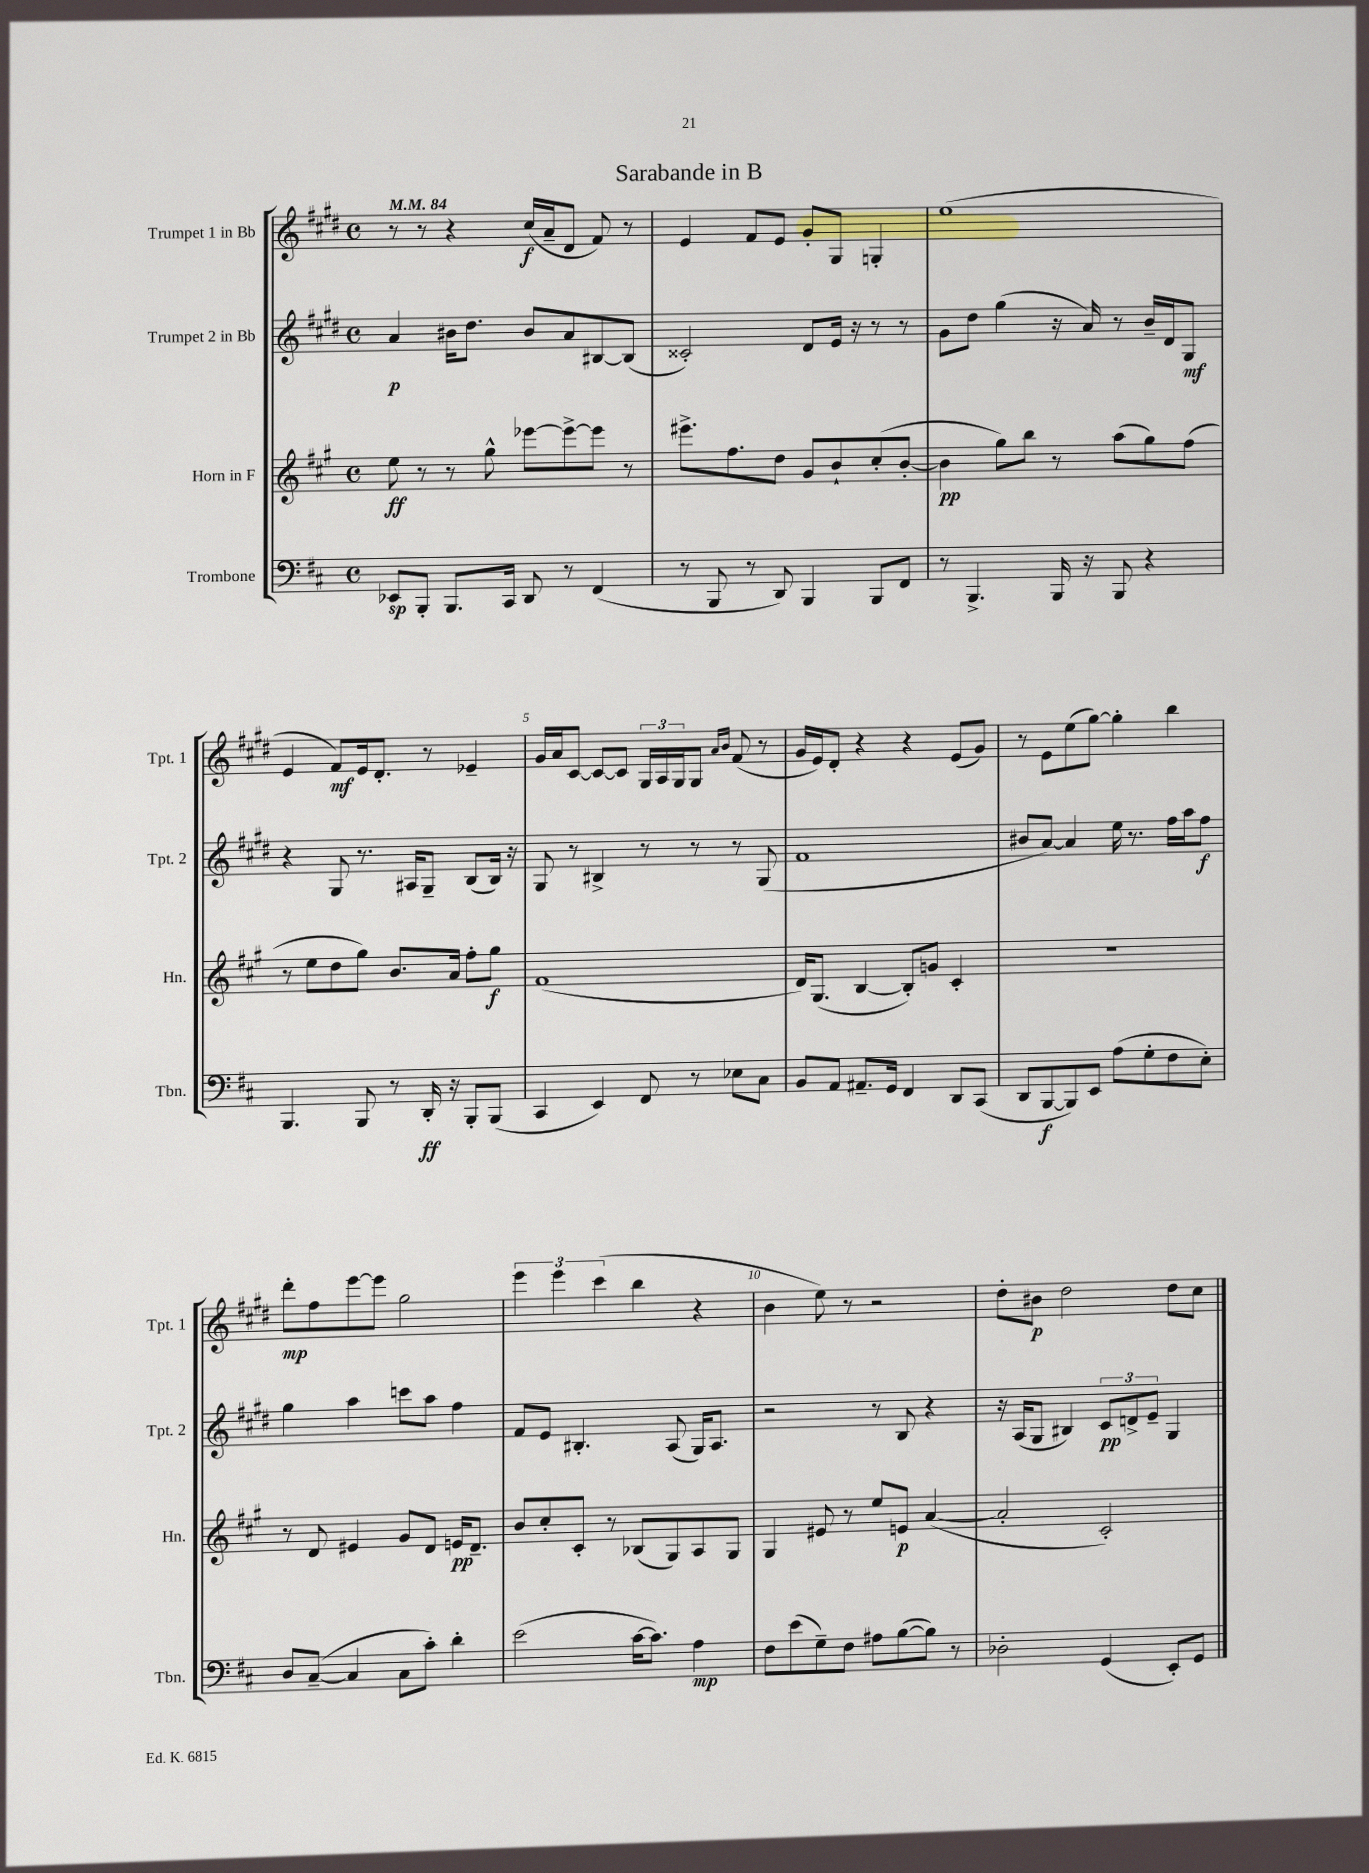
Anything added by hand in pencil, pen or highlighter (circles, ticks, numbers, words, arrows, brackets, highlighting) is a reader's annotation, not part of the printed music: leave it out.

**kern	**dynam	**kern	**dynam	**kern	**dynam	**kern	**dynam
*part4	*part4	*part3	*part3	*part2	*part2	*part1	*part1
*staff4	*staff4	*staff3	*staff3	*staff2	*staff2	*staff1	*staff1
*I"Trombone	*	*I"Horn in F	*	*I"Trumpet 2 in Bb	*	*I"Trumpet 1 in Bb	*
*I'Tbn.	*	*I'Hn.	*	*I'Tpt. 2	*	*I'Tpt. 1	*
*clefF4	*	*clefG2	*	*clefG2	*	*clefG2	*
*k[f#c#]	*	*k[f#c#g#]	*	*k[f#c#g#d#]	*	*k[f#c#g#d#]	*
*M4/4	*	*M4/4	*	*M4/4	*	*M4/4	*
*met(c)	*	*met(c)	*	*met(c)	*	*met(c)	*
*MM84	*	*MM84	*	*MM84	*	*MM84	*
=1	=1	=1	=1	=1	=1	=1	=1
8EE-X/L	sp	8ee\	ff	4a/	p	8r	.
8BBB'/J	.	8r	.	.	.	8r	.
8.BBB/L	.	8r	.	16b#X\KL	.	4r	.
.	.	.	.	8.dd#\J	.	.	.
.	.	8gg#^^\	.	.	.	.	.
16CC#/Jk	.	.	.	.	.	.	.
8DD/	.	[8eee-X\L	.	8b#/L	.	(16cc#/LL	f
.	.	.	.	.	.	16a~/J	.
8r	.	8eee-^\_	.	8a/	.	8d#/J	.
(4FF#/	.	8eee-\J]	.	[8B#X/	.	8f#/)	.
.	.	8r	.	(8B#/J]	.	8r	.
=2	=2	=2	=2	=2	=2	=2	=2
8r	.	8.eee#X^\L	.	2c##X'/)	.	4e/	.
8BBB/	.	.	.	.	.	.	.
.	.	8.ff#\	.	.	.	.	.
8r	.	.	.	.	.	8f#/L	.
8DD/)	.	8dd\J	.	.	.	8e/J	.
4BBB/	.	8g#/L	.	8d#/L	.	8g#'/L	.
.	.	8b`/	.	16e/Jk	.	8G#/J	.
.	.	.	.	16r	.	.	.
8BBB/L	.	(8cc#'/	.	8r	.	4Gn'/	.
8FF#/J	.	[8b'/J	.	8r	.	.	.
=3	=3	=3	=3	=3	=3	=3	=3
8r	.	4b\]	pp	8g#\L	.	(1ee	.
4.BBB^/	.	.	.	8dd#\J	.	.	.
.	.	8gg#\L)	.	(4gg#\	.	.	.
.	.	8bb\J	.	.	.	.	.
16BBB/	.	8r	.	16r	.	.	.
16r	.	.	.	16a/)	.	.	.
8BBB/	.	(8aa\L	.	8r	.	.	.
4r	.	8gg#\)	.	16b~/LL	.	.	.
.	.	.	.	16d#/J	.	.	.
.	.	(8ff#\J	.	8G#/J	mf	.	.
!!LO:LB:g=z
=4	=4	=4	=4	=4	=4	=4	=4
4.BBB/	.	8r	.	4r	.	4e/	.
.	.	8ee\L	.	.	.	.	.
.	.	8dd\	.	8G#/	.	8f#/L)	mf
8BBB/	.	8gg#\J)	.	8.r	.	16e/k	.
.	.	.	.	.	.	8.d#'/J	.
8r	.	8.b/L	.	.	.	.	.
.	.	.	.	16A#X/KL	.	.	.
16DD'/	ff	.	.	8G#~/J	.	8r	.
16r	.	16a/Jk	.	.	.	.	.
8BBB'/L	.	8ff#'\L	.	(8B/L	.	4e-X~/	.
(8BBB/J	.	8gg#\J	f	16B/Jk)	.	.	.
.	.	.	.	16r	.	.	.
=5	=5	=5	=5	=5	=5	=5	=5
4CC#/	.	(1f#	.	8G#/	.	16g#/LL	.
.	.	.	.	.	.	16a/J	.
.	.	.	.	8r	.	[8c#/J	.
4EE/)	.	.	.	4B#X^/	.	8c#/L_	.
.	.	.	.	.	.	8c#/J]	.
8FF#/	.	.	.	8r	.	24G#/LL	.
.	.	.	.	.	.	24A/	.
.	.	.	.	.	.	24G#/J	.
8r	.	.	.	8r	.	8G#/J	.
.	.	.	.	.	.	16qqa/LL	.
.	.	.	.	.	.	16qqb/JJ	.
8E-X\L	.	.	.	8r	.	(8f#/	.
8C#\J	.	.	.	(8G#/	.	8r	.
=6	=6	=6	=6	=6	=6	=6	=6
8BB/L	.	16d/KL)	.	1f#	.	16g#/LL	.
.	.	(8.G#/J	.	.	.	16e/J)	.
8AA/J	.	.	.	.	.	8d#'/J	.
8.AA#X~/L	.	[4B/	.	.	.	4r	.
16GG/Jk	.	.	.	.	.	.	.
4FF#/	.	8B'/L])	.	.	.	4r	.
.	.	8gn/J	.	.	.	.	.
8DD/L	.	4c#'/	.	.	.	(8e/L	.
(8CC#/J	.	.	.	.	.	8g#/J)	.
=7	=7	=7	=7	=7	=7	=7	=7
8DD/L	.	1r	.	8b#X/L	.	8r	.
[8BBB/	f	.	.	[8a/J)	.	8e\L	.
8BBB/])	.	.	.	4a/]	.	(8ee\	.
8EE/J	.	.	.	.	.	[8gg#\J)	.
(8A\L	.	.	.	16ee\	.	4gg#'\]	.
.	.	.	.	8.r	.	.	.
8G'\	.	.	.	.	.	.	.
8F#\	.	.	.	16ff#\LL	.	4bb\	.
.	.	.	.	16aa\J	.	.	.
8E'\J)	.	.	.	8ff#\J	f	.	.
!!LO:LB:g=z
=8	=8	=8	=8	=8	=8	=8	=8
8D/L	.	8r	.	4gg#\	.	8ddd#'\L	mp
([8C#~/J	.	8d/	.	.	.	8ff#\	.
4C#/]	.	4e#X/	.	4aa\	.	[8eee\	.
.	.	.	.	.	.	8eee\J]	.
8C#\L	.	8g#/L	.	8cccn\L	.	2gg#\	.
8c#'\J)	.	8d/J	.	8aa\J	.	.	.
4d'\	.	16en/KL	pp	4ff#\	.	.	.
.	.	8.d~/J	.	.	.	.	.
=9	=9	=9	=9	=9	=9	=9	=9
(2e\	.	8b/L	.	8f#/L	.	6eee\	.
.	.	8cc#'/	.	8e/J	.	.	.
.	.	.	.	.	.	6eee\	.
.	.	8c#'/J	.	4.B#X'/	.	.	.
.	.	.	.	.	.	(6ccc#\	.
.	.	8r	.	.	.	.	.
[16c#\KL	.	(8B-X/L	.	.	.	4bb\	.
8.c#\J])	.	.	.	.	.	.	.
.	.	8G#/)	.	(8A/	.	.	.
4A\	mp	8A/	.	16G#/KL)	.	4r	.
.	.	.	.	8.A/J	.	.	.
.	.	8G#/J	.	.	.	.	.
=10	=10	=10	=10	=10	=10	=10	=10
8F#\L	.	4G#/	.	2r	.	4b\	.
(8e\	.	.	.	.	.	.	.
8G~\)	.	8e#X/	.	.	.	8ee\)	.
8F#\J	.	8r	.	.	.	8r	.
8A#X\L	.	8ee/L	.	8r	.	2r	.
([8B\	.	8en/J	p	8B/	.	.	.
8B\J])	.	([4a/	.	4r	.	.	.
8r	.	.	.	.	.	.	.
=11	=11	=11	=11	=11	=11	=11	=11
2D-X'\	.	2a'/]	.	16r	.	8dd#'\L	.
.	.	.	.	(16A/KL	.	.	.
.	.	.	.	8G#/J	.	8b#X\J	p
.	.	.	.	4B#X/)	.	2dd#\	.
(4GG/	.	2c#'/)	.	12c#/L	pp	.	.
.	.	.	.	12dn^/	.	.	.
.	.	.	.	12e~/J	.	.	.
8EE'/L)	.	.	.	4G#/	.	8dd#\L	.
8GG/J	.	.	.	.	.	8cc#\J	.
==	==	==	==	==	==	==	==
*-	*-	*-	*-	*-	*-	*-	*-
